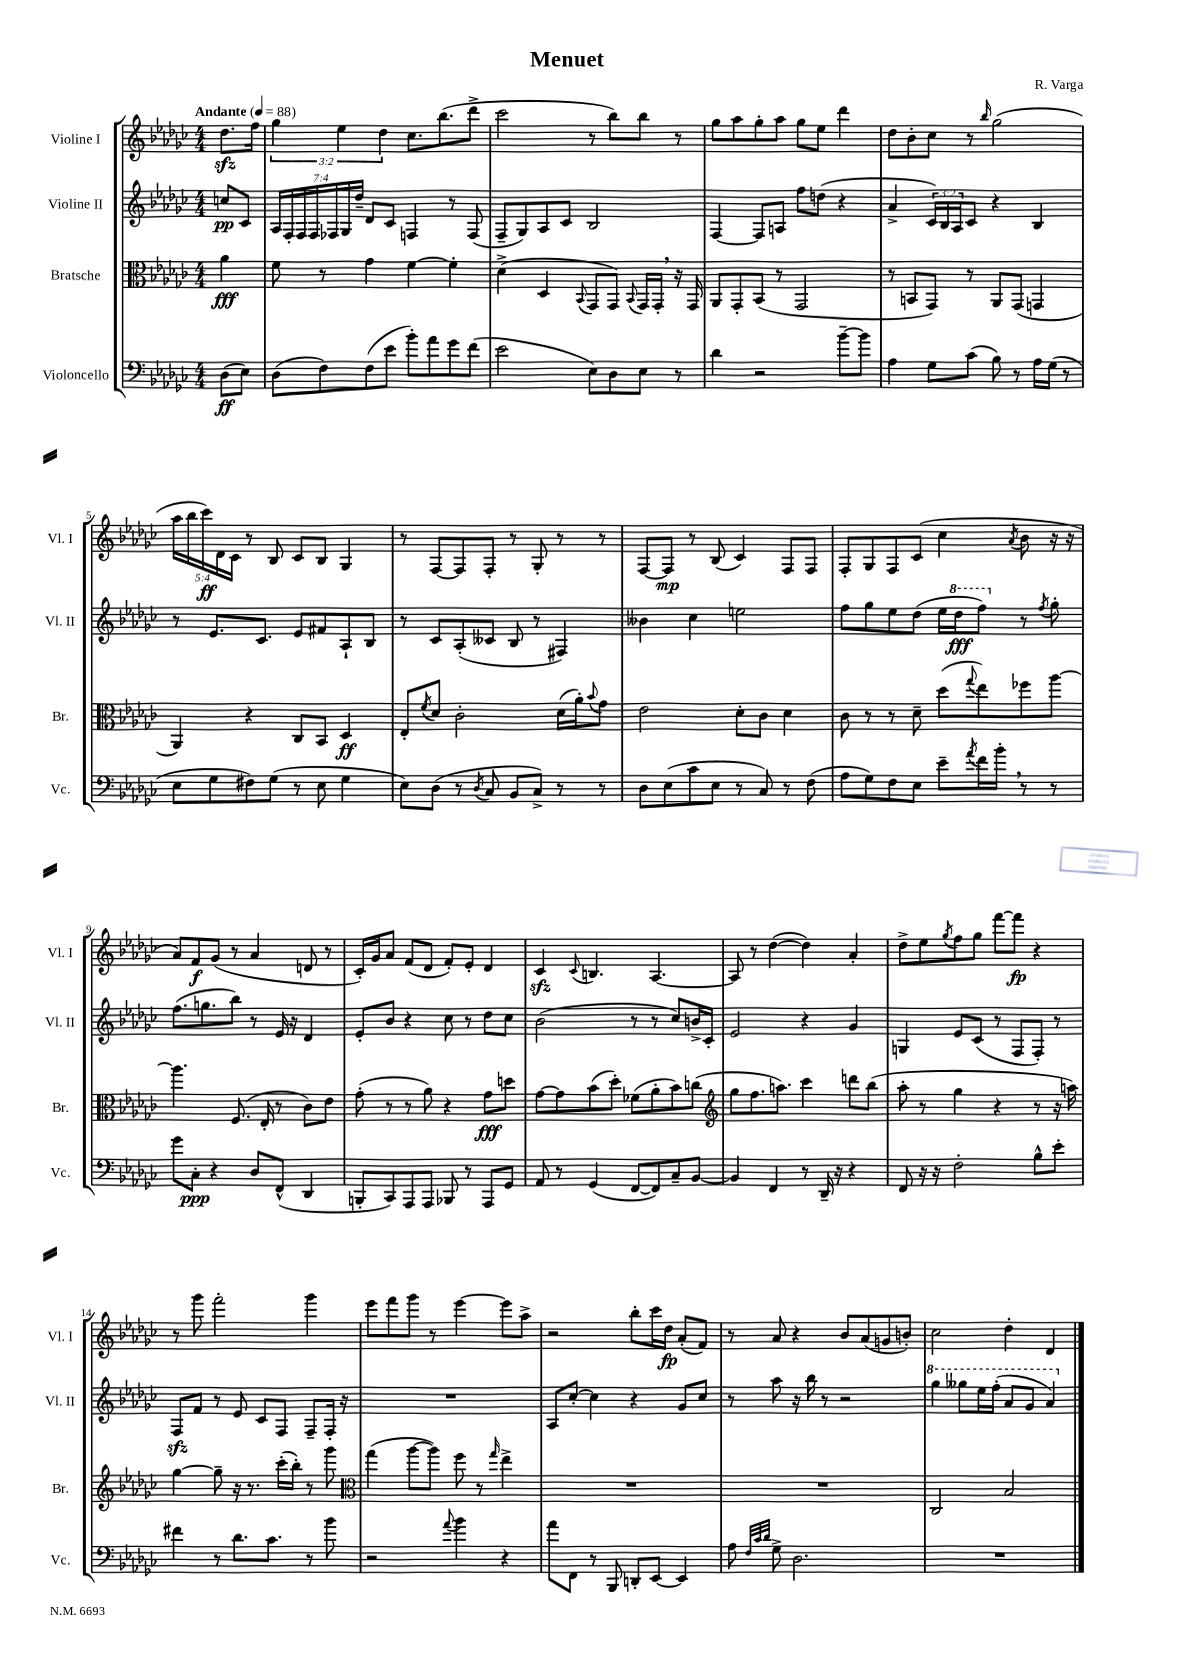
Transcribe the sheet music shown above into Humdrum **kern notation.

**kern	**kern	**kern	**kern
*staff4	*staff3	*staff2	*staff1
*clefF4	*clefC3	*clefG2	*clefG2
*k[b-e-a-d-g-c-]	*k[b-e-a-d-g-c-]	*k[b-e-a-d-g-c-]	*k[b-e-a-d-g-c-]
*M4/4	*M4/4	*M4/4	*M4/4
*MM88	*MM88	*MM88	*MM88
(8D-\L	4a-\	8cc/L	8.dd-\L
8E-\J)	.	8c-/J	.
.	.	.	16ff\Jk
=	=	=	=
(8D-\L	8f\	28A-/LL	6gg-\
.	.	28F'/	.
.	.	28F/	.
.	.	28F/	.
8F\)	8r	.	.
.	.	28F-/	.
.	.	.	6ee-\
.	.	28G-/	.
.	.	28dd-~/JJ	.
(8F\	4g-\	8d-/L	.
.	.	.	6dd-\
8e-\J	.	8c-/J	.
8b-'\L)	[4f\	4F/	8.cc-\L
8a-\	.	.	.
.	.	.	(8.bb-\
8g-\	4f'\]	8r	.
(8f\J	.	(8F/	8ddd-^\J
=	=	=	=
2e-\	(4d-^\	8F~/L	2ccc-\
.	.	8G-/)	.
.	4D-/	8A-/	.
.	.	8c-/J	.
.	8qqBB-/	.	.
8E-\L)	8GG-/L	2B-/	8r
8D-\	8GG-/J)	.	8bb-\L)
.	8qqBB-/	.	.
8E-\J	16GG-/LL	.	8bb-\J
.	16GG-'/JJ	.	.
8r	16r	.	8r
.	16GG-/	.	.
=	=	=	=
4d-\	8AA-/L	[4F/	8gg-\L
.	8GG-'/	.	8aa-\
2r	(8BB-/J	8F/]L	8gg-'\
.	8r	8A/J	8aa-\J
.	2GG-/	8ff\L	8gg-\L
.	.	(8dd\J	8ee-\J
[8b-~\L	.	4r	4ddd-\
8b-\]J	.	.	.
=	=	=	=
4A-\	8r	4a-^/	8dd-\L
.	8BB/L	.	8b-'\
8G-\L	8GG-/J)	24c-/LL)	8cc-\J
.	.	24B-/	.
.	.	24A-/J	.
(8c-\J	8r	8c-/J	8r
.	.	.	16qqbb-/
8B-\)	8AA-/L	4r	(2gg-\
8r	(8GG-/J	.	.
16A-\LL	4GG/	4B-/	.
(16G-\JJ	.	.	.
8r	.	.	.
=	=	=	=
8E-\L	4AA-/)	8r	20aa-\LL
.	.	.	20bb-\
.	.	.	20ccc-\)
8G-\	.	8.e-/L	.
.	.	.	20d-\
.	.	.	20c-\JJ
8F#\)	4r	.	8r
.	.	8.c-/J	.
(8G-\J	.	.	8B-/
8r	8C-/L	8e-/L	8c-/L
8E-\	8BB-/J	8f#/	8B-/J
4G-\	4D-/	8A-`/	4G-/
.	.	8B-/J	.
=	=	=	=
8E-\L)	8E-'/L	8r	8r
.	8qf/	.	.
(8D-\J	8d-/J	8c-/L	[8F/L
8r	2c-'\	(8A-'/	8F/]
8qD-/	.	.	.
8C-/	.	8c--/J	8F'/J
8BB-/L	.	8B-/	8r
8C-^/J)	.	8r	8G-'/
8r	(16d-\LL	4F#/)	8r
.	16a-'\J)	.	.
.	8qqb-/	.	.
8r	8g-\J	.	8r
=	=	=	=
8D-\L	2e-\	4b--\	[8F/L
(8E-\	.	.	8F/]J
8c-\	.	4cc-\	8r
8E-\J	.	.	(8B-/
8r	8d-'\L	2ee\	4c-/)
8C-/)	8c-\J	.	.
8r	4d-\	.	8F/L
(8F\	.	.	8F/J
=	=	=	=
8A-\L	8c-\	8ff\L	8F'/L
8G-\)	8r	8gg-\	8G-/
8F\	8r	8ee-\	8F/
8E-\J	8d-~\	(8dd-\J	(8c-/J
8e-~\L	(8dd-\L	16ee-\LL	4cc-\
.	.	16ddd-\J	.
8qa-/	8qqgg-/	.	.
16f\L	8ee-\)	8fff\J)	.
16b-'\JJ	.	.	.
.	.	.	8qa-/
8r	8ff-\	8r	8b-\
.	.	8qff/	.
8r	[8aa-\J	8gg-'\	16r
.	.	.	16r
=	=	=	=
8g-\L	4.aa-\]	(8.ff\L	8a-/L)
8C-'\J	.	.	8f/
.	.	8.gg\	.
4r	.	.	(8g-/J
.	(8.F/	8bb-\J)	8r
8D-/L	.	8r	4a-/
.	16E-'/	.	.
(8FF^^/J	8r	16e-/	.
.	.	16r	.
4DD-/	8c-\L)	4d-/	8d/
.	8e-\J	.	8r
=	=	=	=
8BBB'/L	(8g-'\	8e-'/L	16c-'/LL)
.	.	.	16g-/J
8CC-/)	8r	8b-/J	8a-/J
8AAA-/	8r	4r	(8f/L
8AAA-/J	8a-\)	.	8d-/J
8BBB-/	4r	8cc-\	8f'/L)
8r	.	8r	8e-'/J
8AAA-/L	8g-\L	8dd-\L	4d-/
8GG-/J	8dd\J	8cc-\J	.
=	=	=	=
8AA-/	[8g-\L	(2b-\	4c-/
8r	8g-\]	.	.
.	.	.	8qqc-/
(4GG-/	(8b-\	.	4.B/
.	8dd-'\J)	.	.
[8FF/L	(8f-\L	8r	.
8FF/])	8a-'\	8r	[4.A-/
8C-~/	8b-\)	8cc-/L)	.
[8BB-/J	(8cc\J	16b^/L	.
.	.	16c-'/JJ	.
=	=	=	=
*	*clefG2	*	*
4BB-/]	8gg-\L	2e-/	8A-/]
.	8.ff\	.	8r
4FF/	.	.	([4dd-\
.	8.aa\J)	.	.
8r	4ccc-\	4r	4dd-\])
16DD-~/	.	.	.
16r	.	.	.
4r	8ddd\L	4g-/	4a-'/
.	(8bb-\J	.	.
=	=	=	=
8FF/	8aa-'\	4G/	8dd-^\L
16r	8r	.	8ee-\
16r	.	.	.
.	.	.	8qgg-/
2F'\	4gg-\	8e-/L	8ff\
.	.	(8c-/J	8gg-\J
.	4r	8r	[8fff\L
.	.	8F/L	8fff\]J
8B-^^\L	8r	8F'/J)	4r
8e-'\J	16r	8r	.
.	16aa\)	.	.
=	=	=	=
4f#\	[4gg-\	8F/L	8r
.	.	8f/J	8ggg-\
8r	8gg-~\]	8r	2fff'\
8.d-\L	16r	8e-/	.
.	8.r	.	.
.	.	8c-/L	.
8.c-\J	.	.	.
.	(16ccc-'\LL	8F/J	.
.	16bb-'\JJ)	.	.
8r	8r	8F~/L	4ggg-\
8b-\	8ggg-\	16F'/Jk	.
.	.	16r	.
=	=	=	=
*	*clefC3	*	*
2r	(4gg-\	1r	8eee-\L
.	.	.	8fff\
.	[8aa-\L	.	8ggg-\J
.	8aa-\]J)	.	8r
8qqa-/	.	.	.
4b-\	8ff\	.	[4eee-\
.	8r	.	.
.	16qqgg-/	.	.
4r	4ee-^\	.	8eee-\]L
.	.	.	8aa-^\J
=	=	=	=
8a-\L	1r	8A-/L	2r
8FF\J	.	[8cc-'/J	.
8r	.	4cc-\]	.
8BBB-/	.	.	.
8DD'/L	.	4r	8bb-'\L
[8EE-/J	.	.	16ccc-\L
.	.	.	16dd-\JJ
4EE-/]	.	8g-/L	(8a-'/L
.	.	8cc-/J	8f/J)
=	=	=	=
8A-\	1r	8r	8r
32qqF/LLL	.	.	.
32qqc-/	.	.	.
32qqd-/JJJ	.	.	.
8G-^\	.	8aa-\	8a-/
2.D-\	.	16r	4r
.	.	16bb-\	.
.	.	8r	.
.	.	2r	8b-/L
.	.	.	(8a-/
.	.	.	8g/
.	.	.	8b'/J)
=	=	=	=
1r	2C-/	4ggg-\	2cc-\
.	.	8ggg--\L	.
.	.	16eee-\L	.
.	.	(16fff'\JJ	.
.	2B-/	8aa-/L	4dd-'\
.	.	8gg-/J	.
.	.	4aa-/)	4d-/
==	==	==	==
*-	*-	*-	*-
